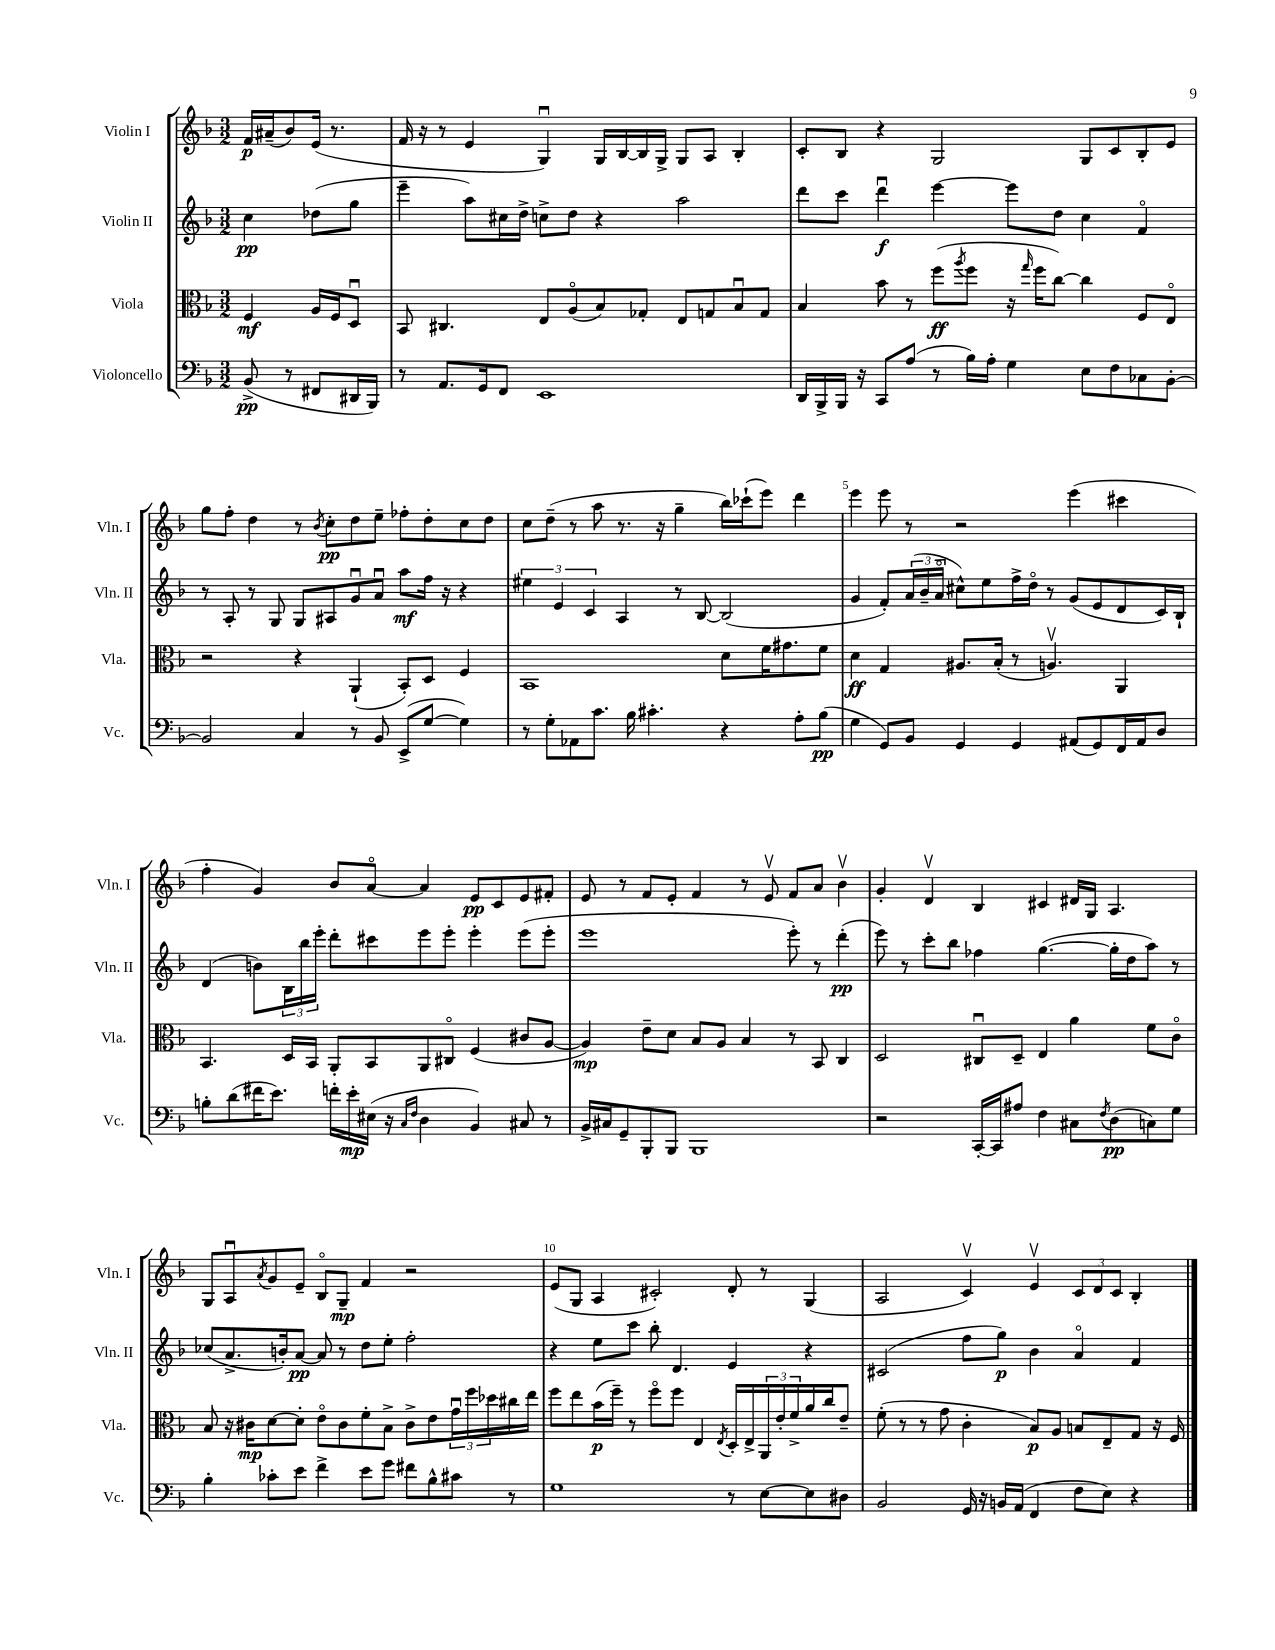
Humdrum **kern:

**kern	**dynam	**kern	**dynam	**kern	**dynam	**kern	**dynam
*part4	*part4	*part3	*part3	*part2	*part2	*part1	*part1
*staff4	*staff4	*staff3	*staff3	*staff2	*staff2	*staff1	*staff1
*I"Violoncello	*	*I"Viola	*	*I"Violin II	*	*I"Violin I	*
*I'Vc.	*	*I'Vla.	*	*I'Vln. II	*	*I'Vln. I	*
*clefF4	*	*clefC3	*	*clefG2	*	*clefG2	*
*k[b-]	*	*k[b-]	*	*k[b-]	*	*k[b-]	*
*M3/2	*	*M3/2	*	*M3/2	*	*M3/2	*
=	=	=	=	=	=	=	=
(8BB-^/	pp	4F/	mf	4cc\	pp	16f/LL	p
.	.	.	.	.	.	(16a#X~/J	.
8r	.	.	.	.	.	8b-/)	.
8FF#X/L	.	16A/LL	.	(8dd-X\L	.	(16e/Jk	.
.	.	16F/J	.	.	.	8.r	.
16DD#X/L	.	8Du/J	.	8gg\J	.	.	.
16BBB-/JJ)	.	.	.	.	.	.	.
=1	=1	=1	=1	=1	=1	=1	=1
8r	.	8BB-/	.	4eee~\	.	16f/	.
.	.	.	.	.	.	16r	.
8.AA/L	.	4.C#X/	.	.	.	8r	.
.	.	.	.	8aa\L)	.	4e/	.
16GG/k	.	.	.	.	.	.	.
8FF/J	.	.	.	16cc#X\L	.	.	.
.	.	.	.	16dd^\JJ	.	.	.
1EE	.	8E/L	.	8ccn^\L	.	4Gu/)	.
.	.	(8A/	.	8dd\J	.	.	.
.	.	8B-/)	.	4r	.	16G/LL	.
.	.	.	.	.	.	[16B-/	.
.	.	8G-X'/J	.	.	.	16B-/]	.
.	.	.	.	.	.	16G^/JJ	.
.	.	8E/L	.	2aa\	.	8G/L	.
.	.	8Gn/	.	.	.	8A/J	.
.	.	8B-u/	.	.	.	4B-'/	.
.	.	8G/J	.	.	.	.	.
=2	=2	=2	=2	=2	=2	=2	=2
16DD/LL	.	4B-/	.	8ddd\L	.	8c'/L	.
16BBB-^/	.	.	.	.	.	.	.
16BBB-/JJ	.	.	.	8ccc\J	.	8B-/J	.
16r	.	.	.	.	.	.	.
8CC/L	.	8b-\	.	4dddu\	f	4r	.
(8A/J	.	8r	.	.	.	.	.
8r	.	(8ff\L	ff	[4eee\	.	2G/	.
.	.	8qaa/	.	.	.	.	.
16B-\LL)	.	8ff\J	.	.	.	.	.
16A'\JJ	.	.	.	.	.	.	.
4G\	.	16r	.	8eee\L]	.	.	.
.	.	16qqgg/	.	.	.	.	.
.	.	16ff\KL	.	.	.	.	.
.	.	[8cc\J)	.	8dd\J	.	.	.
8E\L	.	4cc\]	.	4cc\	.	8G/L	.
8F\	.	.	.	.	.	8c/	.
8C-X\	.	8F/L	.	4f/	.	8B-'/	.
[8BB-'\J	.	8E/J	.	.	.	8e/J	.
!!LO:LB:g=z
=3	=3	=3	=3	=3	=3	=3	=3
2BB-/]	.	2r	.	8r	.	8gg\L	.
.	.	.	.	8A'/	.	8ff'\J	.
.	.	.	.	8r	.	4dd\	.
.	.	.	.	8G/	.	.	.
4C/	.	4r	.	8G/L	.	8r	.
.	.	.	.	.	.	8qb-/	.
.	.	.	.	8A#X/	.	8cc'\L	pp
8r	.	(4AA`/	.	8gu/	.	8dd\	.
8BB-/	.	.	.	8au/J	.	8ee~\J	.
(8EE^/L	.	8BB-'/L)	.	8aa\L	mf	8ff-X'\L	.
[8G/J	.	8D/J	.	16ff\Jk	.	8dd'\	.
.	.	.	.	16r	.	.	.
4G\])	.	4F/	.	4r	.	8cc\	.
.	.	.	.	.	.	8dd\J	.
=4	=4	=4	=4	=4	=4	=4	=4
8r	.	1BB-	.	6ee#X\	.	8cc\L	.
8G'\L	.	.	.	.	.	(8dd~\J	.
.	.	.	.	6e/	.	.	.
8AA-X\	.	.	.	.	.	8r	.
.	.	.	.	6c/	.	.	.
8.c\J	.	.	.	.	.	8aa\	.
.	.	.	.	4A/	.	8.r	.
16B-\	.	.	.	.	.	.	.
4.c#X'\	.	.	.	.	.	.	.
.	.	.	.	.	.	16r	.
.	.	.	.	8r	.	4gg~\	.
.	.	.	.	[8B-/	.	.	.
4r	.	8d\L	.	(2B-/]	.	16bb-\LL)	.
.	.	.	.	.	.	(16ccc-X`\J	.
.	.	16f\K	.	.	.	8eee\J)	.
.	.	8.g#X\	.	.	.	.	.
8A'\L	.	.	.	.	.	4ddd\	.
(8B-\J	pp	8f\J	.	.	.	.	.
=5	=5	=5	=5	=5	=5	=5	=5
4G\	.	4d\	ff	4g/	.	4eee\	.
8GG/L)	.	4G/	.	8f'/L)	.	8eee\	.
8BB-/J	.	.	.	(24a/L	.	8r	.
.	.	.	.	24b-~/	.	.	.
.	.	.	.	24a/JJ	.	.	.
4GG/	.	8.A#X/L	.	8cc#X^^\L)	.	2r	.
.	.	.	.	8ee\	.	.	.
.	.	(16B-'/Jk	.	.	.	.	.
4GG/	.	8r	.	16ff^\L	.	.	.
.	.	.	.	16dd\JJ	.	.	.
.	.	4.Anv/)	.	8r	.	.	.
(8AA#X/L	.	.	.	(8g/L	.	(4eee\	.
8GG/)	.	.	.	8e/	.	.	.
16FF/L	.	4AA/	.	8d/	.	4ccc#X\	.
16AA#/J	.	.	.	.	.	.	.
8D/J	.	.	.	16c/L)	.	.	.
.	.	.	.	16B-`/JJ	.	.	.
!!LO:LB:g=z
=6	=6	=6	=6	=6	=6	=6	=6
8Bn'\L	.	4.BB-/	.	(4d/	.	4ff'\	.
(8d\	.	.	.	.	.	.	.
16f#X\K	.	.	.	8bn\L)	.	4g/)	.
8.e\J)	.	.	.	.	.	.	.
.	.	16D/LL	.	24B-\L	.	.	.
.	.	.	.	24bb-\	.	.	.
.	.	16BB-/JJ	.	.	.	.	.
.	.	.	.	24eee'\JJ	.	.	.
16fn'\LL	.	8AA'/L	.	8ddd'\L	.	8b-/L	.
16e'\	mp	.	.	.	.	.	.
(16E#X\JJ	.	8BB-/	.	8ccc#X\	.	[8a/J	.
16r	.	.	.	.	.	.	.
16qqC/LL	.	.	.	.	.	.	.
16qqF/JJ	.	.	.	.	.	.	.
4D\	.	8AA/	.	8eee\	.	4a/]	.
.	.	8C#X/J	.	8eee'\J	.	.	.
4BB-/)	.	(4F/	.	4eee'\	.	8e/L	pp
.	.	.	.	.	.	8c/	.
8C#X/	.	8c#X/L	.	(8eee\L	.	8e/	.
8r	.	[8A/J	.	8eee'\J	.	8f#X'/J	.
=7	=7	=7	=7	=7	=7	=7	=7
16BB-^/LL	.	4A/])	mp	1eee	.	8e/	.
16C#X/J	.	.	.	.	.	.	.
8GG~/	.	.	.	.	.	8r	.
8BBB-'/	.	8e~\L	.	.	.	8f/L	.
8BBB-/J	.	8d\J	.	.	.	8e'/J	.
1BBB-	.	8B-/L	.	.	.	4f/	.
.	.	8A/J	.	.	.	.	.
.	.	4B-/	.	.	.	8r	.
.	.	.	.	.	.	8ev/	.
.	.	8r	.	8eee'\)	.	8f/L	.
.	.	8BB-/	.	8r	.	8a/J	.
.	.	4C/	.	(4ddd'\	pp	4b-v\	.
=8	=8	=8	=8	=8	=8	=8	=8
2r	.	2D/	.	8eee\)	.	4g'/	.
.	.	.	.	8r	.	.	.
.	.	.	.	8ccc'\L	.	4dv/	.
.	.	.	.	8bb-\J	.	.	.
[16CC'/LL	.	8C#Xu/L	.	4ff-X\	.	4B-/	.
16CC/J]	.	.	.	.	.	.	.
8A#X/J	.	8D~/J	.	.	.	.	.
4F\	.	4E/	.	([4.gg\	.	4c#X/	.
8C#X\L	.	4a\	.	.	.	16d#X/LL	.
.	.	.	.	.	.	16G/JJ	.
8qF/	.	.	.	.	.	.	.
(8D\	pp	.	.	16gg'\LL]	.	4.A/	.
.	.	.	.	16dd\J	.	.	.
8Cn\)	.	8f\L	.	8aa\J)	.	.	.
8G\J	.	8c\J	.	8r	.	.	.
!!LO:LB:g=z
=9	=9	=9	=9	=9	=9	=9	=9
4B-'\	.	8B-/	.	(8cc-X/L	.	8G/L	.
.	.	16r	.	8.a^/	.	8Au/	.
.	.	16c#X\KL	mp	.	.	.	.
.	.	.	.	.	.	8qa/	.
8c-X'\L	.	[8d\	.	.	.	8g/	.
.	.	.	.	16bn'/k)	.	.	.
8e\J	.	8d'\J]	.	[8a/J	pp	8e~/J	.
4f^\	.	8e\L	.	8a/]	.	8B-/L	.
.	.	8c#\	.	8r	.	8G~/J	mp
8e\L	.	8f'\	.	8dd\L	.	4f/	.
8g\J	.	8B-^\J	.	8ee'\J	.	.	.
8f#X\L	.	8c#^\L	.	2ff'\	.	2r	.
8B-^^\	.	8e\	.	.	.	.	.
8c#X\J	.	24gu\L	.	.	.	.	.
.	.	24ff\	.	.	.	.	.
.	.	24dd-X\	.	.	.	.	.
8r	.	16cc#X\	.	.	.	.	.
.	.	16ee\JJ	.	.	.	.	.
=10	=10	=10	=10	=10	=10	=10	=10
1G	.	8ff\L	.	4r	.	(8e/L	.
.	.	8ee\	.	.	.	8G/J	.
.	.	(16b-\L	p	8ee\L	.	4A/	.
.	.	16ff~\JJ)	.	.	.	.	.
.	.	8r	.	8ccc\J	.	.	.
.	.	8ff\L	.	8bb-'\	.	2c#X'/)	.
.	.	8ff\J	.	4.d/	.	.	.
.	.	4E/	.	.	.	.	.
.	.	8qE/	.	.	.	.	.
8r	.	16D'/LL	.	4e/	.	8d'/	.
.	.	16E^/	.	.	.	.	.
[8E\L	.	24AA/	.	.	.	8r	.
.	.	24e'/	.	.	.	.	.
.	.	24f^/	.	.	.	.	.
8E\]	.	16a/	.	4r	.	(4G/	.
.	.	16cc/J	.	.	.	.	.
8D#X\J	.	8e~/J	.	.	.	.	.
=11	=11	=11	=11	=11	=11	=11	=11
2BB-/	.	(8f'\	.	(2c#X/	.	2A/	.
.	.	8r	.	.	.	.	.
.	.	8r	.	.	.	.	.
.	.	8g\	.	.	.	.	.
16GG/	.	4c'\	.	8ff\L	.	4cv/)	.
16r	.	.	.	.	.	.	.
16BBn/LL	.	.	.	8gg\J)	p	.	.
(16AA/JJ	.	.	.	.	.	.	.
4FF/	.	8B-/L)	p	4b-\	.	4ev/	.
.	.	8A/J	.	.	.	.	.
8F\L	.	8Bn/L	.	4a/	.	12c/L	.
.	.	.	.	.	.	12d/	.
8E\J)	.	8E~/	.	.	.	.	.
.	.	.	.	.	.	12c/J	.
4r	.	8G/J	.	4f/	.	4B-'/	.
.	.	16r	.	.	.	.	.
.	.	16F/	.	.	.	.	.
==	==	==	==	==	==	==	==
*-	*-	*-	*-	*-	*-	*-	*-
